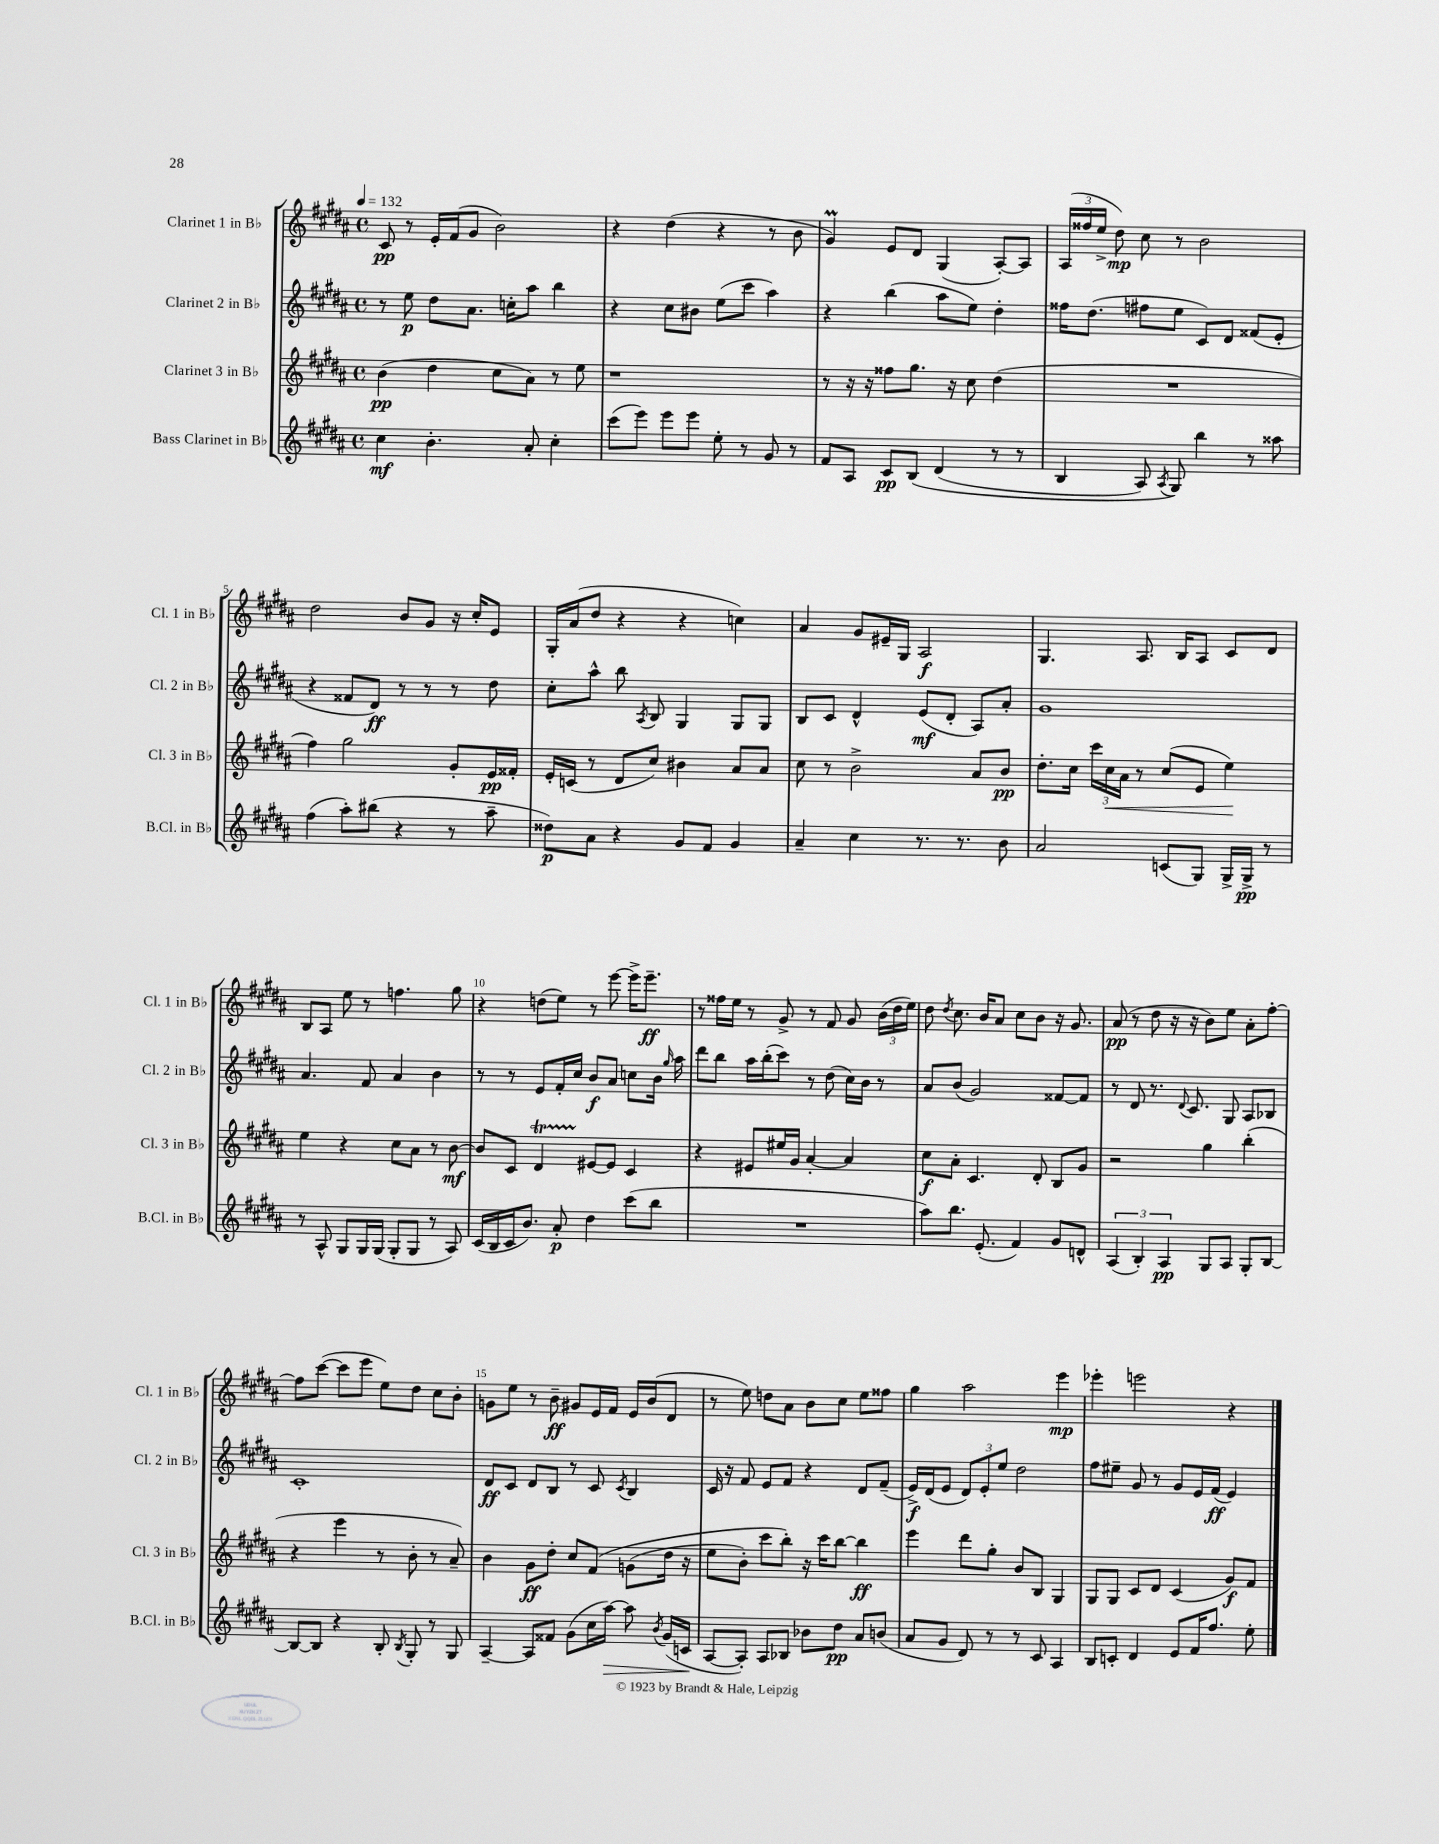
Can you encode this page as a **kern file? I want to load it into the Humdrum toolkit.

**kern	**kern	**kern	**kern
*staff4	*staff3	*staff2	*staff1
*clefG2	*clefG2	*clefG2	*clefG2
*k[f#c#g#d#a#]	*k[f#c#g#d#a#]	*k[f#c#g#d#a#]	*k[f#c#g#d#a#]
*M4/4	*M4/4	*M4/4	*M4/4
*met(c)	*met(c)	*met(c)	*met(c)
*MM132	*MM132	*MM132	*MM132
4cc#	(4b	8r	8c#
.	.	8ee	8r
4.b'	4dd#	8dd#	16e'
.	.	.	(16f#
.	.	8.a#	8g#
.	8cc#	.	2b)
.	.	16cc'	.
8a#'	8a#)	8aa#	.
4cc#'	8r	4bb	.
.	8ee	.	.
=	=	=	=
(8ccc#	1r	4r	4r
8eee)	.	.	.
8eee	.	8cc#	(4dd#
8eee	.	8b#	.
8ee'	.	(8ee	4r
8r	.	8ccc#	.
8g#	.	4aa#)	8r
8r	.	.	8b
=	=	=	=
8f#	8r	4r	4g#)
8A#	16r	.	.
.	16r	.	.
8c#	8ff##	(4bb	8e
&(8B	8.gg#	.	8d#
(4d#	.	8aa#	(4G#
.	16r	.	.
.	8cc#	8ee)	.
8r	(4dd#	4dd#'	[8A#')
8r	.	.	8A#]
=	=	=	=
4B	1r	16ff##	(24A#
.	.	.	24ff##
.	.	(8.dd#	.
.	.	.	24ee^
.	.	.	8dd#)
8A#)	.	8ff#	8cc#
8qA#	.	.	.
8G#&)	.	8ee	8r
4bb	.	8c#)	2b
.	.	8d#	.
8r	.	(8f##	.
8aa##	.	8e'	.
=	=	=	=
(4ff#	4ff#)	4r	2dd#
8aa#')	2gg#	8f##	.
(8bb#	.	8d#)	.
4r	.	8r	8b
.	.	8r	8g#
8r	8g#'	8r	16r
.	.	.	16cc#'
8aa#~	16e	8dd#	8e
.	16f##'	.	.
=	=	=	=
8dd##)	16e'	8cc#'	16G#'
.	(16c	.	(16a#
8a#	8r	8aa#^^	8dd#
4r	8d#	8bb	4r
.	.	8qA#	.
.	8cc#)	8B	.
8g#	4b#	4G#	4r
8f#	.	.	.
4g#	8a#	8G#	4cc)
.	8a#	8G#	.
=	=	=	=
4a#~	8cc#	8B	4a#
.	8r	8c#	.
4cc#	2b^	4d#^^	8g#
.	.	.	16e#~
.	.	.	16G#
8.r	.	(8e	2A#
.	.	8d#'	.
8.r	.	.	.
.	8a#	8A#)	.
8b	8b	8a#'	.
=	=	=	=
2a#	8.dd#'	1g#	4.G#
.	16cc#	.	.
.	24ccc#	.	.
.	24cc#	.	.
.	24a#	.	.
.	8r	.	8.A#
(8c	(8cc#	.	.
.	.	.	16B
8G#)	8e	.	8A#
16G#^	4ee)	.	8c#
16G#^	.	.	.
8r	.	.	8d#
=	=	=	=
8r	4ee	4.a#	8B
8A#^^	.	.	8A#
8G#	4r	.	8ee
16G#	.	8f#	8r
(16G#	.	.	.
8G#'	8cc#	4a#	4.ff
8G#	8a#	.	.
8r	8r	4b	.
8A#)	[8b	.	8gg#
=	=	=	=
(16c#	8b]	8r	4r
16B	.	.	.
16c#	8c#	8r	.
8.b)	.	.	.
.	4d#	8e	(8dd
8a#'	.	16f#'	8ee)
.	.	16cc#	.
4dd#	[8e#	8b	8r
.	8e#]	8a#	[8eee
(8ccc#	4c#	8cc	16eee^]
.	.	.	8.eee~
8bb	.	16b	.
.	.	16qqgg#	.
.	.	16aa#	.
=	=	=	=
1r	4r	8ddd#	8r
.	.	8bb	16ff##
.	.	.	16ee
.	8e#	16aa#	8r
.	.	(16bb'	.
.	16ee#	8ccc#)	8g#^
.	16g#	.	.
.	[4a#'	8r	8r
.	.	(8dd#	8f#
.	4a#]	16cc#)	8g#
.	.	16b	.
.	.	8r	(24b
.	.	.	24dd#
.	.	.	24ee)
=	=	=	=
8aa#)	8cc#	8a#	8dd#
.	.	.	8qdd#
8.bb	8a#'	(8b	8.cc#
.	4.c#	2g#)	.
(8.e'	.	.	16b
.	.	.	8a#
4f#)	.	.	8cc#
.	8d#'	.	8b
8g#	8B	[8f##	16r
.	.	.	8.g#
8d^^	8g#	8f##]	.
=	=	=	=
(6A#	2r	8r	(8a#
.	.	8d#	8r
6B')	.	.	.
.	.	8.r	8dd#
6A#	.	.	.
.	.	.	16r
.	.	8qqd#	.
.	.	8.c#	16r
8G#	4gg#	.	8b)
8A#	.	8G#	8ee
8G#'	(4bb'	8A#	8a#'
[8B	.	8B-	[8ff#'
=	=	=	=
8B_	4r	1c#'	8ff#]
8B]	.	.	([8ccc#
4r	4eee	.	8ccc#]
.	.	.	8eee
8B'	8r	.	8ee)
8qB	.	.	.
8G#'	8b'	.	8dd#
8r	8r	.	8cc#
8G#	8a#~)	.	8b'
=	=	=	=
[4A#~	4b	8d#	8g
.	.	8c#	8ee
8A#]	8g#	8d#	8r
8f##	8dd#'	8B	8b~
(8g#	8cc#	8r	8g#
16cc#	&(8f#	8c#	16e
[16aa#)	.	.	16f#
.	.	8qc#	.
8aa#]	(8g	4B	16e
.	.	.	(16b
8qb	.	.	.
(16g#	16dd#	.	8d#
16c	16r	.	.
=	=	=	=
[8A#	8ee	16c#	8r
.	.	16r	.
8A#'])	8b')	8f#	8ee)
8A#	8ccc#	8e	8dd
8B-	8bb'&)	8f#	8a#
8b-	16r	4r	8b
.	16ccc#	.	.
8dd#	[8bb	.	8cc#
8a#	4bb]	8d#	8ee
(8b	.	(8f#~	8ff##
=	=	=	=
8a#	4eee	16e^)	4gg#
.	.	(16d#	.
8g#	.	8e	.
8d#)	8ddd#	12d#)	2aa#
.	.	12e'	.
8r	8gg#'	.	.
.	.	12ee	.
8r	8b	2dd#	.
8c#	8B	.	.
4A#	4G#	.	4eee
=	=	=	=
8B	8G#	8ff#	4eee-'
8c'	8G#	8ee#~	.
4d#	8c#	8g#	2eee
.	8d#	8r	.
8e	(4c#	8g#	.
16f#	.	16e	.
8.ff#	.	(16f#	.
.	8g#)	4e)	4r
8ee'	8f#	.	.
==	==	==	==
*-	*-	*-	*-
